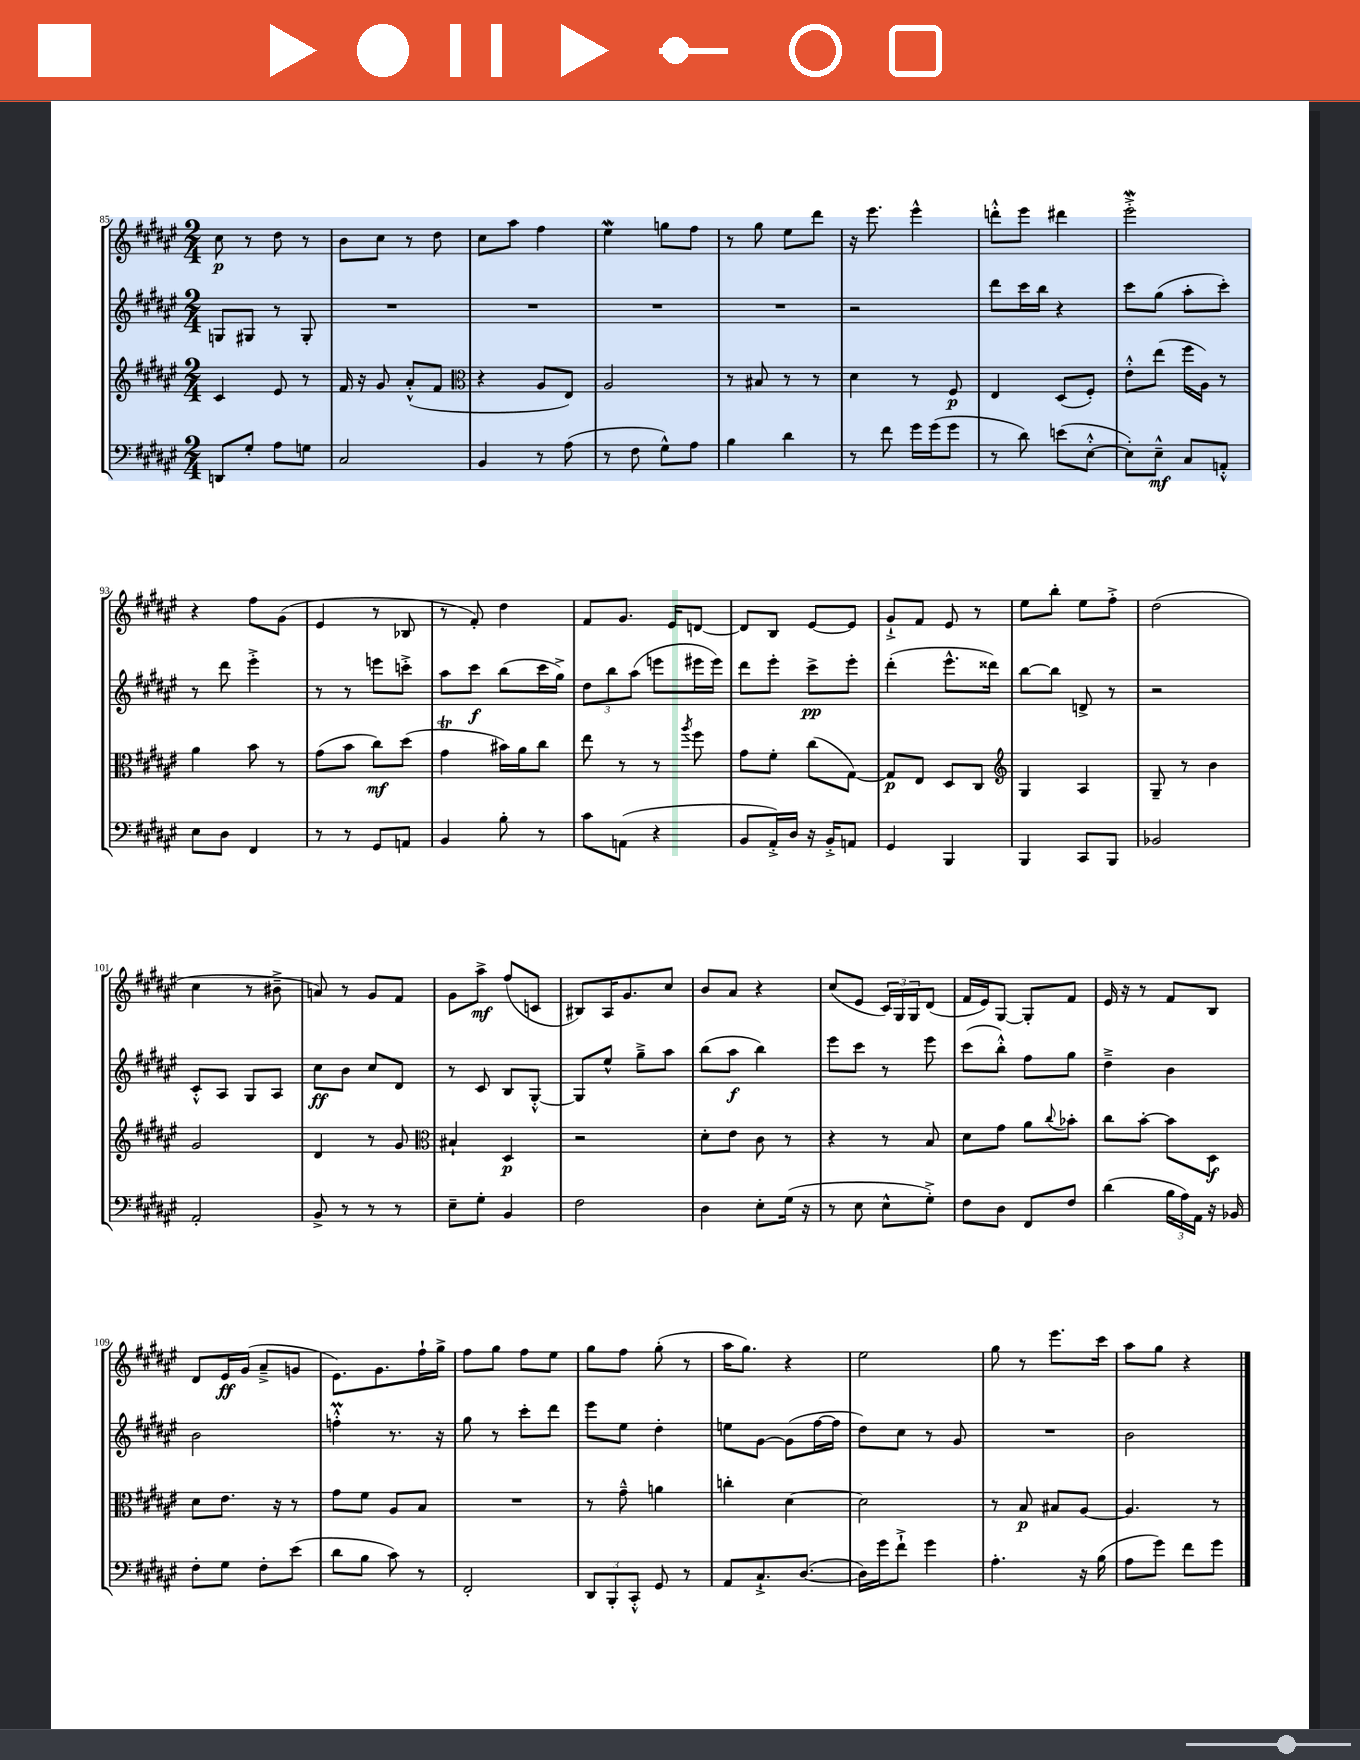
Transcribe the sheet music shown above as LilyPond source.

<<
\new StaffGroup <<
\new Staff = "s0" {
    \clef treble \key fis \major \numericTimeSignature \time 2/4
    cis''8\p r8 dis''8 r8 |
    b'8 cis''8 r8 dis''8 |
    cis''8 ais''8 fis''4 |
    eis''4\mordent g''8 fis''8 |
    r8 gis''8 eis''8 dis'''8 |
    r16 eis'''8. eis'''4-^ |
    d'''8-.-^ eis'''8 dis'''4 |
    eis'''2-.->\mordent |
    r4 fis''8 gis'8( |
    eis'4 r8 bes8 |
    r8 fis'8-.) dis''4 |
    fis'8 gis'8. eis'16 d'8~ |
    d'8 b8 eis'8~ eis'8 |
    gis'8-!-> fis'8 eis'8 r8 |
    eis''8 b''8-. eis''8 fis''8-.-> |
    dis''2( |
    cis''4 r8 bis'8---> |
    a'8) r8 gis'8 fis'8 |
    gis'8 ais''8->\mf fis''8( c'8 |
    bis8) ais16 gis'8. cis''8 |
    b'8 ais'8 r4 |
    cis''8( eis'8 \tuplet 3/2 { cis'16) gis16 gis16 } dis'8( |
    fis'16 eis'16) gis8~ gis8-. fis'8 |
    eis'16 r16 r8 fis'8 b8 |
    dis'8 eis'16\ff gis'16( ais'8---> g'8 |
    eis'8.) gis'8. fis''16-! gis''16-> |
    fis''8 gis''8 fis''8 eis''8 |
    gis''8 fis''8 gis''8-.( r8 |
    ais''16 gis''8.) r4 |
    eis''2 |
    gis''8 r8 eis'''8. cis'''16 |
    ais''8 gis''8 r4 \bar "|." |
}
\new Staff = "s1" {
    \clef treble \key fis \major \numericTimeSignature \time 2/4
    g8 gis8 r8 gis8-. |
    R2 |
    R2 |
    R2 |
    R2 |
    r2 |
    dis'''8 cis'''16 b''16 r4 |
    cis'''8 gis''8( ais''8-. cis'''8-.) |
    r8 dis'''8 eis'''4-.-> |
    r8 r8 e'''8 c'''8-.-> |
    ais''8 cis'''8\f b''8( cis'''16 gis''16->) |
    \tuplet 3/2 { dis''8 b''8 ais''8( } e'''8 eis'''16 eis'''16) |
    dis'''8 eis'''8-. cis'''8->\pp eis'''8-. |
    dis'''4-.( eis'''8.-^ disis'''16) |
    b''8~ b''8 d'8-> r8 |
    r2 |
    cis'8-.-^ ais8 gis8 ais8 |
    cis''8\ff b'8 cis''8 dis'8 |
    r8 cis'8 b8 gis8~-.-^ |
    gis8 eis''8-^ gis''8---> ais''8 |
    b''8( ais''8\f b''4) |
    eis'''8 cis'''8 r8 eis'''8 |
    cis'''8( b''8-.-^) fis''8 gis''8 |
    dis''4---> b'4 |
    b'2 |
    f''4-.-^\prall r8. r16 |
    gis''8 r8 cis'''8-. dis'''8 |
    eis'''8 eis''8 dis''4-. |
    e''8 gis'8~ gis'8( fis''16~ fis''16 |
    dis''8) cis''8 r8 gis'8 |
    R2 |
    b'2 \bar "|." |
}
\new Staff = "s2" {
    \clef treble \key fis \major \numericTimeSignature \time 2/4
    cis'4 eis'8 r8 |
    fis'16 r16 gis'8 ais'8-.-^( fis'8 |
    \clef alto r4 ais8 eis8) |
    ais2 |
    r8 bis8 r8 r8 |
    dis'4 r8 fis8\p |
    eis4 dis8( fis8-.) |
    eis'8-.-^ eis''8( fis''16 ais16) r8 |
    ais'4 b'8 r8 |
    gis'8( b'8 cis''8\mf) dis''8( |
    gis'4\trill bis'16) ais'16 cis''8 |
    eis''8 r8 r8 \acciaccatura { ais''8 } fis''8 |
    gis'8 fis'8-. cis''8( gis8~) |
    gis8\p eis8 dis8 cis8 |
    \clef treble gis4 ais4 |
    gis8-- r8 b'4 |
    gis'2 |
    dis'4 r8 gis'8 |
    \clef alto bis4-! dis4\p |
    r2 |
    dis'8-. eis'8 cis'8 r8 |
    r4 r8 b8 |
    dis'8 gis'8 ais'8 \appoggiatura { cis''8 } bes'8-. |
    cis''8 b'8~-. b'8 dis8\f |
    dis'8 eis'8. r16 r8 |
    gis'8 fis'8 ais8 b8 |
    R2 |
    r8 gis'8---^ a'4 |
    c''4-. dis'4~ |
    dis'2 |
    r8 b8\p bis8 ais8~ |
    ais4. r8 \bar "|." |
}
\new Staff = "s3" {
    \clef bass \key fis \major \numericTimeSignature \time 2/4
    d,8 gis8-. ais8 g8 |
    cis2 |
    b,4 r8 ais8( |
    r8 fis8 gis8-^) ais8 |
    b4 dis'4 |
    r8 fis'8 gis'16 gis'16( gis'8 |
    r8 dis'8) e'8( eis8~-.-^ |
    eis8-.) eis8---^\mf cis8 a,8-.-^ |
    eis8 dis8 fis,4 |
    r8 r8 gis,8 a,8 |
    b,4 b8-. r8 |
    cis'8 a,8( r4 |
    b,8 ais,16-.->) dis16 r16 b,16-.-> a,8 |
    gis,4 b,,4 |
    b,,4 cis,8 b,,8 |
    bes,2 |
    ais,2-. |
    b,8-> r8 r8 r8 |
    eis8-- gis8-. b,4 |
    fis2 |
    dis4 eis8-. gis16( r16 |
    r8 eis8 eis8-^ gis8-.->) |
    fis8 dis8 fis,8 fis8 |
    dis'4( \tuplet 3/2 { b16 ais16) ais,16 } r16 bes,16 |
    fis8-. gis8 fis8-. eis'8( |
    dis'8 b8 cis'8) r8 |
    fis,2-. |
    \tuplet 3/2 { dis,8 b,,8-. cis,8-.-^ } gis,8 r8 |
    ais,8 cis8.-!-> dis8.~( |
    dis16) gis'16 fis'8-!-> gis'4 |
    ais4.-. r16 b16( |
    ais8 gis'8) fis'8 gis'8 \bar "|." |
}
>>
>>
\layout { \context { \Score currentBarNumber = #85 } }
